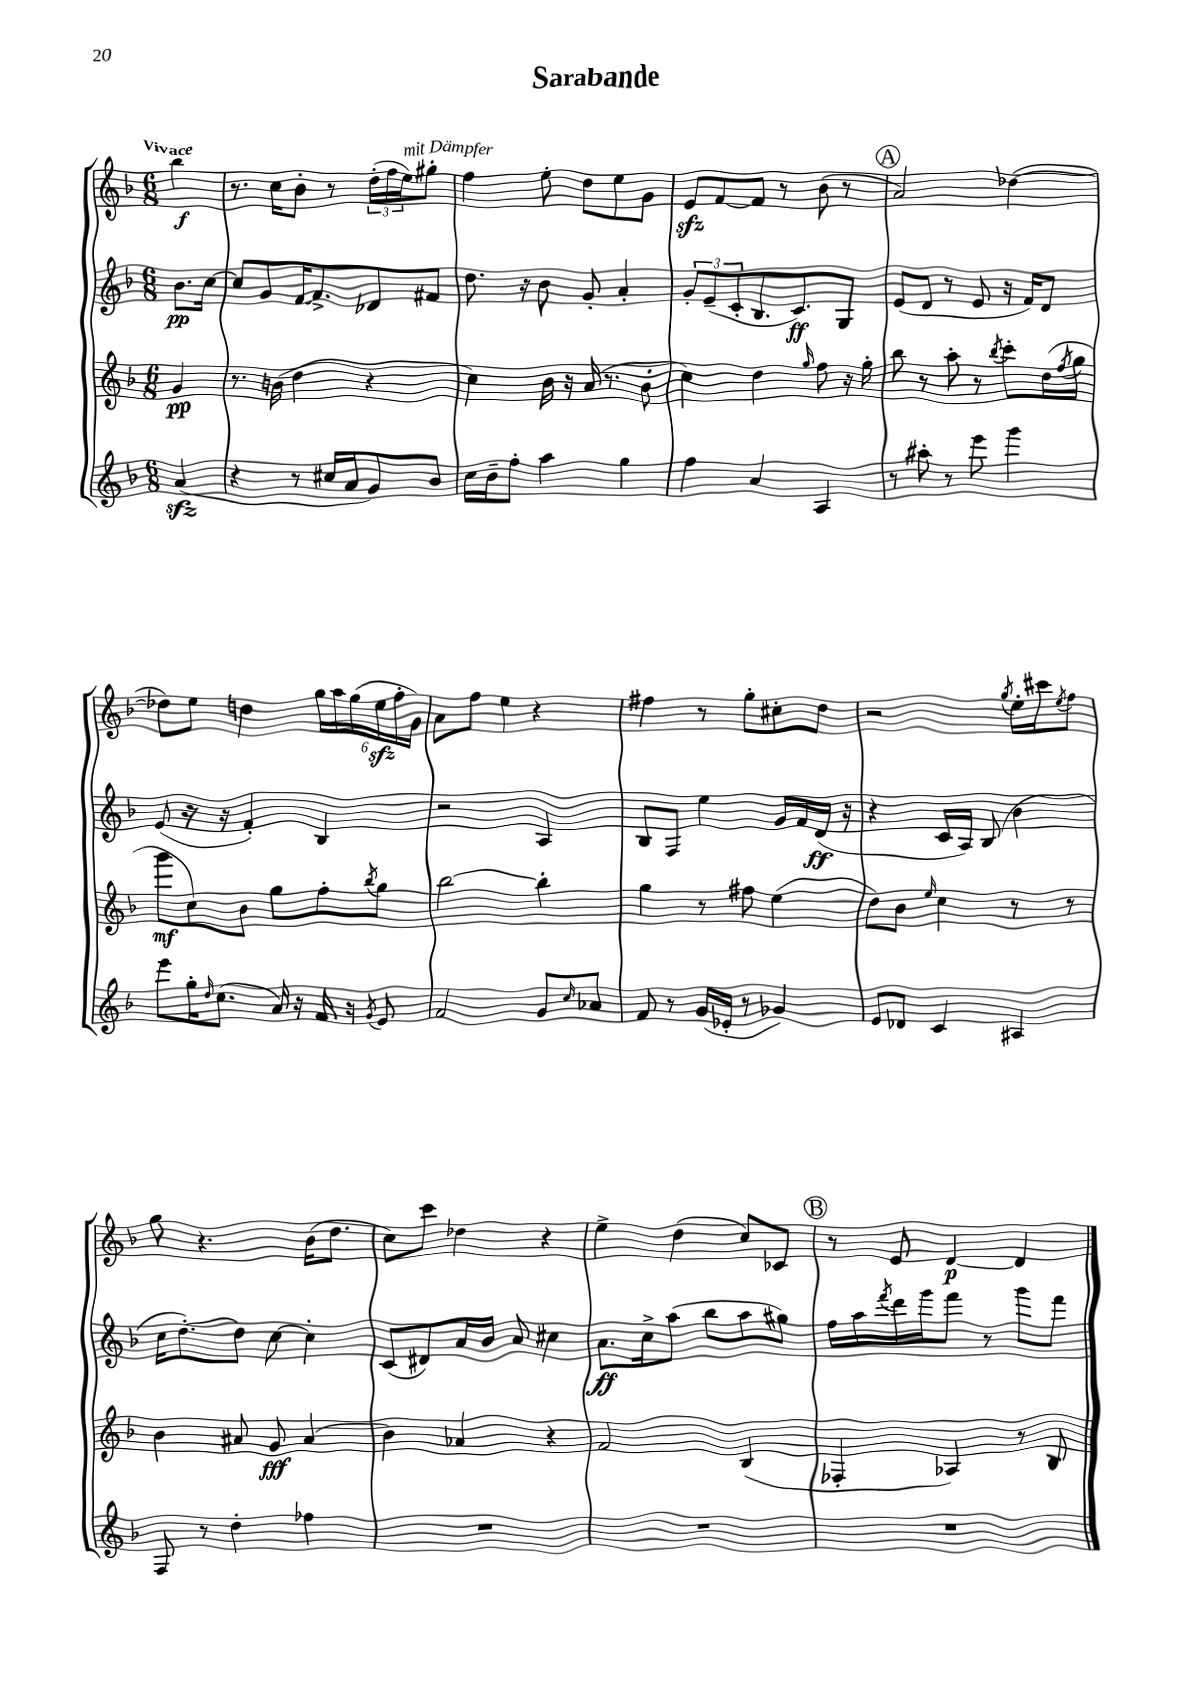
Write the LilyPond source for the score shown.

\header { title = "Sarabande" }
<<
\new StaffGroup <<
\new Staff = "s0" {
    \clef treble \key f \major \numericTimeSignature \time 6/8 \partial 4 \tempo "Vivace"
    bes''4\f |
    r8. c''16 bes'8-. r8 \tuplet 3/2 { d''16-.( f''16 e''16^\markup { \italic "mit Dämpfer" }) } gis''8-. |
    f''4 e''8-. d''8 e''8 g'8 |
    e'8\sfz f'8~ f'8 r8 bes'8( r8 |
    \mark \markup { \circle "A" } a'2) des''4~( |
    des''8) e''8 d''4 \tuplet 6/4 { g''16 a''16 g''16( e''16\sfz f''16-. g'16) } |
    a'8 f''8 e''4 r4 |
    fis''4 r8 g''8-. cis''8-. d''8 |
    r2 \acciaccatura { g''8 } e''16-. cis'''16 \acciaccatura { e''8 } f''8 |
    g''8 r4. bes'16( d''8. |
    c''8) c'''8 des''4 r4 |
    e''4-> d''4( c''8) ces'8 |
    \mark \markup { \circle "B" } r8 e'8 d'4~\p d'4 \bar "|." |
}
\new Staff = "s1" {
    \clef treble \key f \major \numericTimeSignature \time 6/8 \partial 4
    bes'8.\pp c''16~ |
    c''8 g'8 f'16~ f'8.-> des'8 fis'8 |
    d''8. r16 bes'8 g'8-. a'4-. |
    \tuplet 3/2 { g'8-. e'8--( c'8-. } bes8. c'8.\ff) g8 |
    \mark \markup { \circle "A" } e'8( d'8 r8 e'8 r16 f'16) d'8 |
    e'8( r16 r16 f'4-.) bes4 |
    r2 a4 |
    bes8 f8 e''4 g'16 f'16 d'16\ff( r16 |
    r4 c'16 a16) bes8( bes'4 |
    c''16 d''8.~-.) d''8 c''8~ c''4-. |
    c'8( dis'8) a'16 bes'16 a'8 cis''4 |
    a'8.\ff c''16-> a''8( bes''8 a''8 gis''8) |
    \mark \markup { \circle "B" } f''16 a''16 \acciaccatura { f'''8 } d'''16 g'''16 f'''8 r8 g'''8 f'''8 \bar "|." |
}
\new Staff = "s2" {
    \clef treble \key f \major \numericTimeSignature \time 6/8 \partial 4
    g'4\pp |
    r8. b'16( d''4 r4 |
    c''4) bes'16 r16 a'16( r8. bes'8-. |
    c''4) d''4 \grace { g''16 } f''8 r16 g''16-. |
    \mark \markup { \circle "A" } bes''8 r8 a''8-. r8 \acciaccatura { bes''8 } c'''8-. d''16( \acciaccatura { f''8 } g''16 |
    g'''8\mf c''8) bes'8 g''8 f''8-. \acciaccatura { bes''8 } g''8 |
    bes''2~ bes''4-. |
    g''4 r8 fis''8 e''4( |
    d''8) bes'8 \grace { e''16 } c''4 r8 r8 |
    bes'4 ais'8 g'8\fff ais'4( |
    bes'4) aes'4 r4 |
    f'2 bes4( |
    \mark \markup { \circle "B" } fes4-. aes4) r8 bes8 \bar "|." |
}
\new Staff = "s3" {
    \clef treble \key f \major \numericTimeSignature \time 6/8 \partial 4
    a'4\sfz( |
    r4 r8 cis''16 a'16 g'8) bes'8 |
    c''16 bes'16-- f''8-. a''4 g''4 |
    f''4 a'4 a4 |
    \mark \markup { \circle "A" } r8 ais''8-. r8 e'''8 g'''4 |
    e'''8 g''16-. \grace { d''16 } c''8.( a'16) r16 f'16 r16 \acciaccatura { g'8 } e'8 |
    f'2 g'8 \grace { c''16 } aes'8 |
    f'8 r8 g'16( ees'16-. r8 ges'4) |
    e'8 des'8 c'4 ais4 |
    f8 r8 d''4-. fes''4 |
    R2. |
    R2. |
    \mark \markup { \circle "B" } R2. \bar "|." |
}
>>
>>
\layout { \context { \Score \remove "Bar_number_engraver" } }
